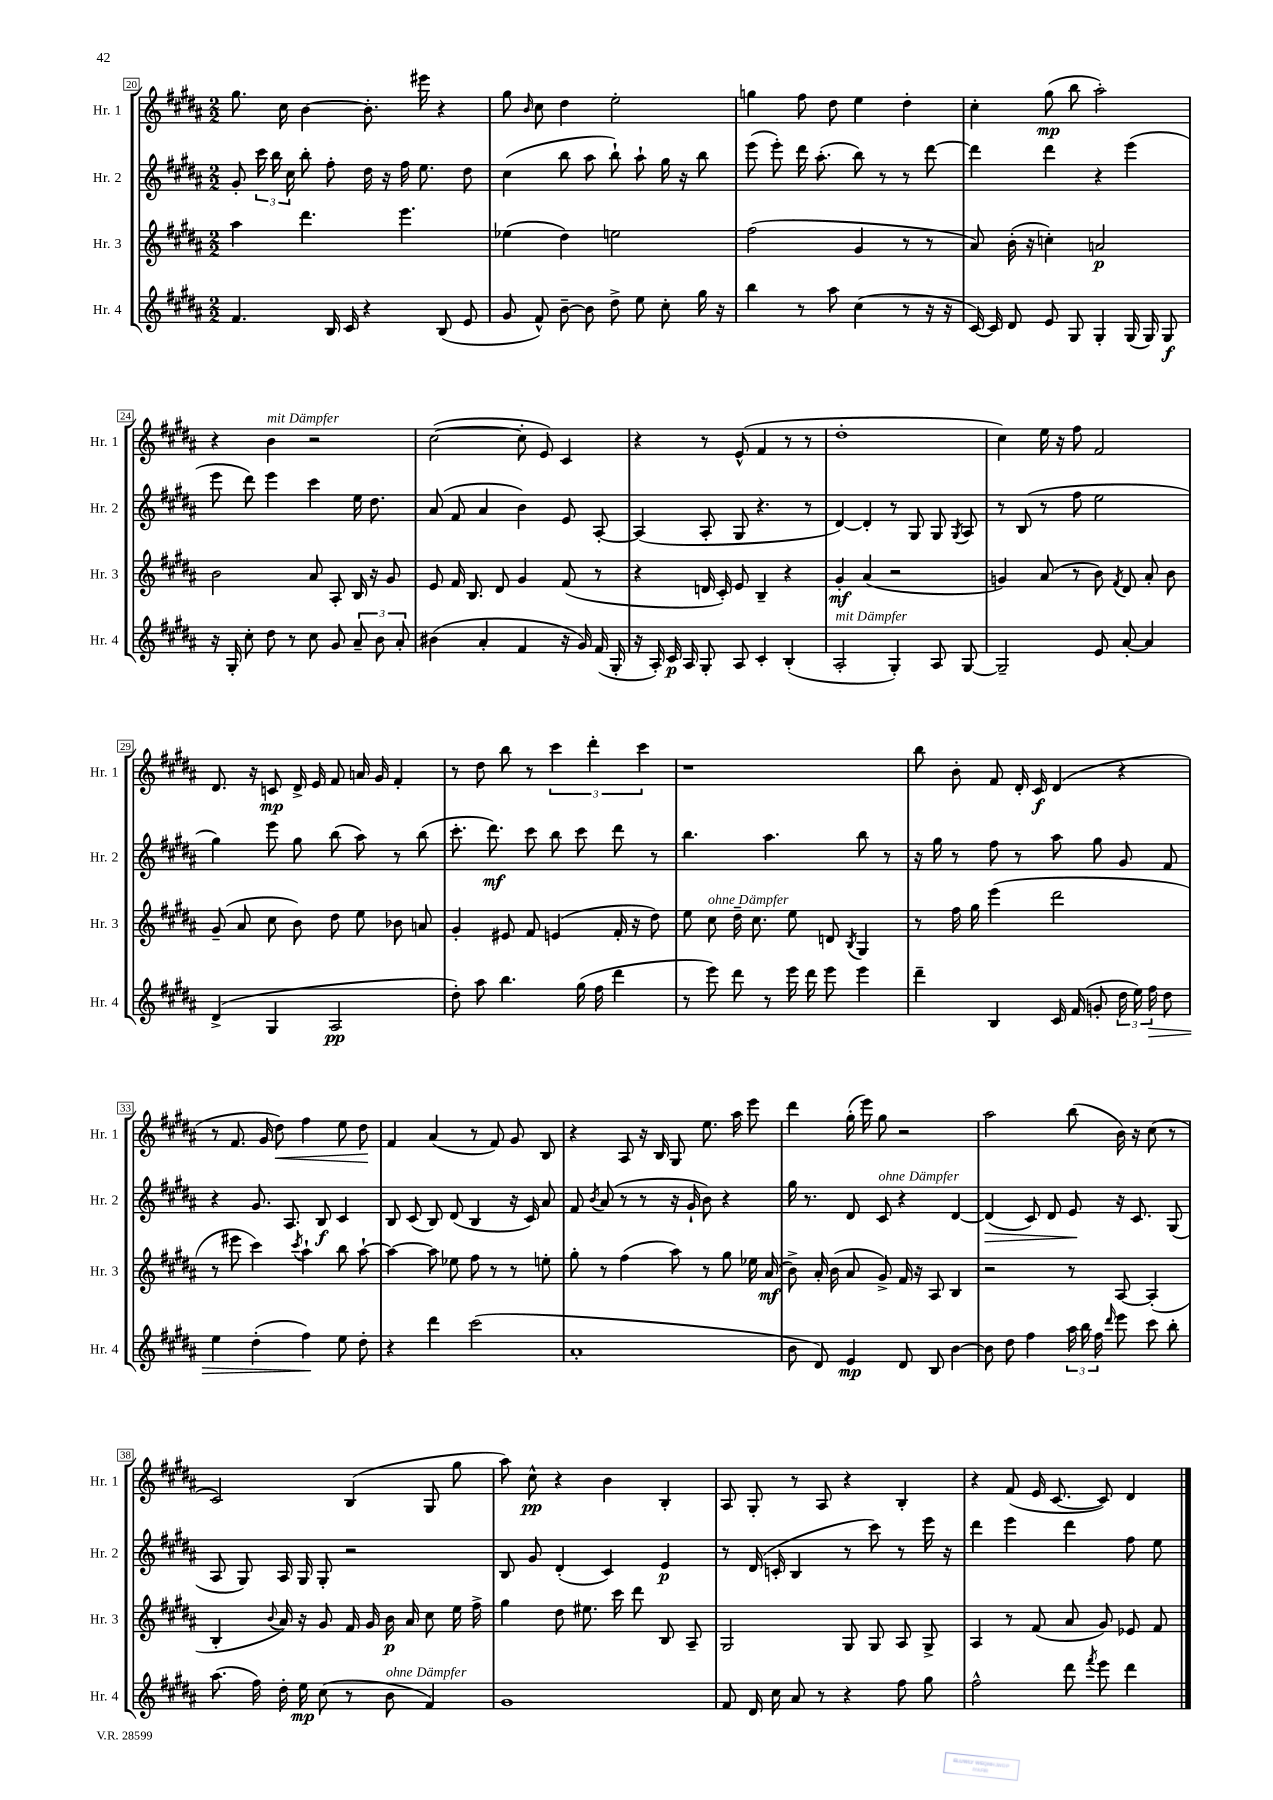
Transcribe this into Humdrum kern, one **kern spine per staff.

**kern	**kern	**kern	**kern
*staff4	*staff3	*staff2	*staff1
*clefG2	*clefG2	*clefG2	*clefG2
*k[f#c#g#d#a#]	*k[f#c#g#d#a#]	*k[f#c#g#d#a#]	*k[f#c#g#d#a#]
*M2/2	*M2/2	*M2/2	*M2/2
4.f#	4aa#	8g#'	8.gg#
.	.	24ccc#	.
.	.	24bb	.
.	.	.	16cc#
.	.	24cc#	.
.	4.ddd#	8bb'	[4b
16B	.	8ff#'	.
16c#	.	.	.
4r	.	16dd#	8.b']
.	.	16r	.
.	4.eee	16ff#	.
.	.	8.ee	16eee#
(8B	.	.	4r
8e	.	8dd#	.
=	=	=	=
8g#	(4ee-	(4cc#	8gg#
.	.	.	16qqb
8f#^^)	.	.	8cc#
[8b~	4dd#)	8bb	4dd#
8b]	.	8aa#	.
8dd#^	2ee	8bb`)	2ee'
8ee	.	8aa#`	.
8cc#'	.	16gg#	.
.	.	16r	.
16gg#	.	8bb	.
16r	.	.	.
=	=	=	=
4bb	(2ff#	(8eee	4gg
.	.	8eee')	.
8r	.	16ddd#	8ff#
.	.	(8.aa#'	.
8aa#	.	.	8dd#
(4cc#	4g#	8bb)	4ee
.	.	8r	.
8r	8r	8r	4dd#'
16r	8r	[8ddd#	.
16r	.	.	.
=	=	=	=
[16c#)	8a#)	4ddd#]	4cc#'
16c#]	.	.	.
8d#	(16b'	.	.
.	16r	.	.
8e	4cc')	4ddd#	(8gg#
8G#	.	.	8bb
4G#'	2a	4r	2aa#')
(16G#	.	(4eee	.
16G#)	.	.	.
8G#	.	.	.
=	=	=	=
16r	2b	8eee	4r
16G#'	.	.	.
8cc#'	.	8ddd#)	.
8dd#	.	4eee	4b
8r	.	.	.
8cc#	8a#	4ccc#	2r
8g#	8A#'	.	.
12a#~	16B	16ee	.
.	16r	8.dd#	.
12b	.	.	.
.	8g#	.	.
12a#'	.	.	.
=	=	=	=
(4b#	8e	(8a#	([2cc#
.	16f#	8f#	.
.	8.B	.	.
4a#'	.	4a#	.
.	8d#	.	.
4f#	4g#	4b)	8cc#']
.	.	.	8e)
16r	(8f#	8e	4c#
16g#)	.	.	.
(16f#	8r	[8A#'	.
16G#'	.	.	.
=	=	=	=
16r	4r	(4A#]	4r
16A#')	.	.	.
16c#	.	.	.
16A#	.	.	.
8G#'	16d	8A#'	8r
.	16c#')	.	.
8A#	8e	8G#	(8e^^
4c#'	4B~	4.r	4f#
(4B'	4r	.	8r
.	.	8r	8r
=	=	=	=
2A#'	4g#'	[4d#)	1dd#'
.	(4a#	4d#']	.
4G#')	2r	8r	.
.	.	8G#	.
8A#	.	8G#	.
.	.	8qG#	.
[8G#	.	8A#	.
=	=	=	=
2G#~]	4g)	8r	4cc#)
.	.	(8B	.
.	(8a#	8r	16ee
.	.	.	16r
.	8r	8ff#	8ff#
8e	8b)	2ee	2f#
.	8qf#	.	.
[8a#'	8d#	.	.
4a#]	8a#'	.	.
.	8b	.	.
=	=	=	=
(4d#^	(8g#~	4gg#)	8.d#
.	8a#	.	.
.	.	.	16r
4G#	8cc#	8eee	8c
.	8b)	8gg#	16d#^
.	.	.	16e
2A#	8dd#	(8bb	8f#
.	8ee	8aa#)	16a
.	.	.	16g#
.	8b-	8r	4f#'
.	8a	(8bb	.
=	=	=	=
8dd#')	4g#'	8.ccc#'	8r
8aa#	.	.	8dd#
.	.	8.ddd#)	.
4.bb	8e#	.	8bb
.	8f#	8ccc#	8r
.	(4e	8bb	6ccc#
(16gg#	.	8ccc#	.
.	.	.	6ddd#'
16ff#	.	.	.
4ddd#	16f#'	8ddd#	.
.	16r	.	.
.	.	.	6ccc#
.	8dd#)	8r	.
=	=	=	=
8r	8ee	4.bb	1r
8eee)	8cc#	.	.
8ddd#	16dd#~	.	.
.	8.cc#	.	.
8r	.	4.aa#	.
16eee	8ee	.	.
16ddd#	.	.	.
8eee	8d	.	.
.	8qB	.	.
4eee	4G#	8bb	.
.	.	8r	.
=	=	=	=
4ddd#~	8r	16r	8bb
.	.	16gg#	.
.	16ff#	8r	8b'
.	16gg#	.	.
4B	(4eee	8ff#	8f#
.	.	8r	16d#'
.	.	.	16c#
16c#	2ddd#	8aa#	(4d#
(16f#	.	.	.
8g'	.	8gg#	.
24dd#	.	8g#	4r
24ee)	.	.	.
24ff#	.	.	.
8dd#	.	8f#	.
=	=	=	=
4ee	8r	4r	8r
.	8eee#	.	8.f#
(4dd#'	4ccc#)	8.g#	.
.	.	.	16g#
.	.	.	8dd#)
.	.	8.A#	.
.	8qccc#	.	.
4ff#)	4aa#`	.	4ff#
.	.	8B	.
8ee	8bb	4c#	8ee
8dd#'	[8aa#`	.	8dd#
=	=	=	=
4r	4aa#_	8B	4f#
.	.	(8c#	.
4ddd#	8aa#]	8B)	(4a#
.	8ee-	(8d#	.
(2ccc#	8ff#	4B	8r
.	8r	.	8f#)
.	8r	16r	8g#
.	.	16c#)	.
.	8ee'	8a#	8B
=	=	=	=
1a#'	8gg#'	8f#	4r
.	.	8qb	.
.	8r	(8a#	.
.	(4ff#	8r	8A#
.	.	8r	16r
.	.	.	16B
.	8aa#)	16r	8G#
.	.	16g#`	.
.	8r	8b)	8.ee
.	8gg#	4r	.
.	.	.	16aa#
.	16ee-	.	8eee
.	(16a#	.	.
=	=	=	=
8b	8b^)	16gg#	4ddd#
.	.	8.r	.
8d#)	16a#'	.	.
.	(16b	.	.
4e	8a#	8d#	(16gg#'
.	.	.	16eee)
.	8g#^)	8c#	8gg#
8d#	16f#	4r	2r
.	16r	.	.
8B	8A#	.	.
[4b	4B	[4d#	.
=	=	=	=
8b]	2r	(4d#]	2aa#
8dd#	.	.	.
4ff#	.	8c#)	.
.	.	8d#	.
24aa#	8r	8e	(8bb
24bb	.	.	.
24ff#	.	.	.
16qqddd#	.	.	.
8eee	[8A#	16r	16b)
.	.	8.c#	16r
8ccc#	(4A#']	.	(8cc#
8bb'	.	(8G#	8r
=	=	=	=
(8.aa#	4B'	8A#	2c#)
.	.	8G#)	.
16ff#)	.	.	.
.	8qqb	.	.
16dd#'	16a#)	16A#	.
16ee	16r	16G#	.
(8cc#	8g#	8G#'	.
8r	16f#	2r	(4B
.	16g#	.	.
8b	16b	.	.
.	16a#	.	.
4f#)	8cc#	.	8G#
.	16ee	.	8gg#
.	16ff#^	.	.
=	=	=	=
1g#	4gg#	8B	8aa#)
.	.	8g#	8cc#^^
.	8dd#	(4d#'	4r
.	8.ee#	.	.
.	.	4c#)	4b
.	16ccc#	.	.
.	8ddd#	.	.
.	8B	4e	4B'
.	8A#~	.	.
=	=	=	=
8f#	2G#	8r	8A#
16d#	.	(16d#	8G#'
16cc#	.	16c'	.
8a#	.	4B	8r
8r	.	.	8A#
4r	8G#	8r	4r
.	8G#	8ccc#)	.
8ff#	8A#	8r	4B'
8gg#	8G#^	16eee	.
.	.	16r	.
=	=	=	=
2ff#^^	4A#	4ddd#	4r
.	8r	4eee	(8f#
.	(8f#	.	16e
.	.	.	[8.c#
8ddd#	8a#	4ddd#	.
8qfff#	.	.	.
8eee	8g#)	.	8c#])
4ddd#	8e-	8ff#	4d#
.	8f#	8ee	.
==	==	==	==
*-	*-	*-	*-
